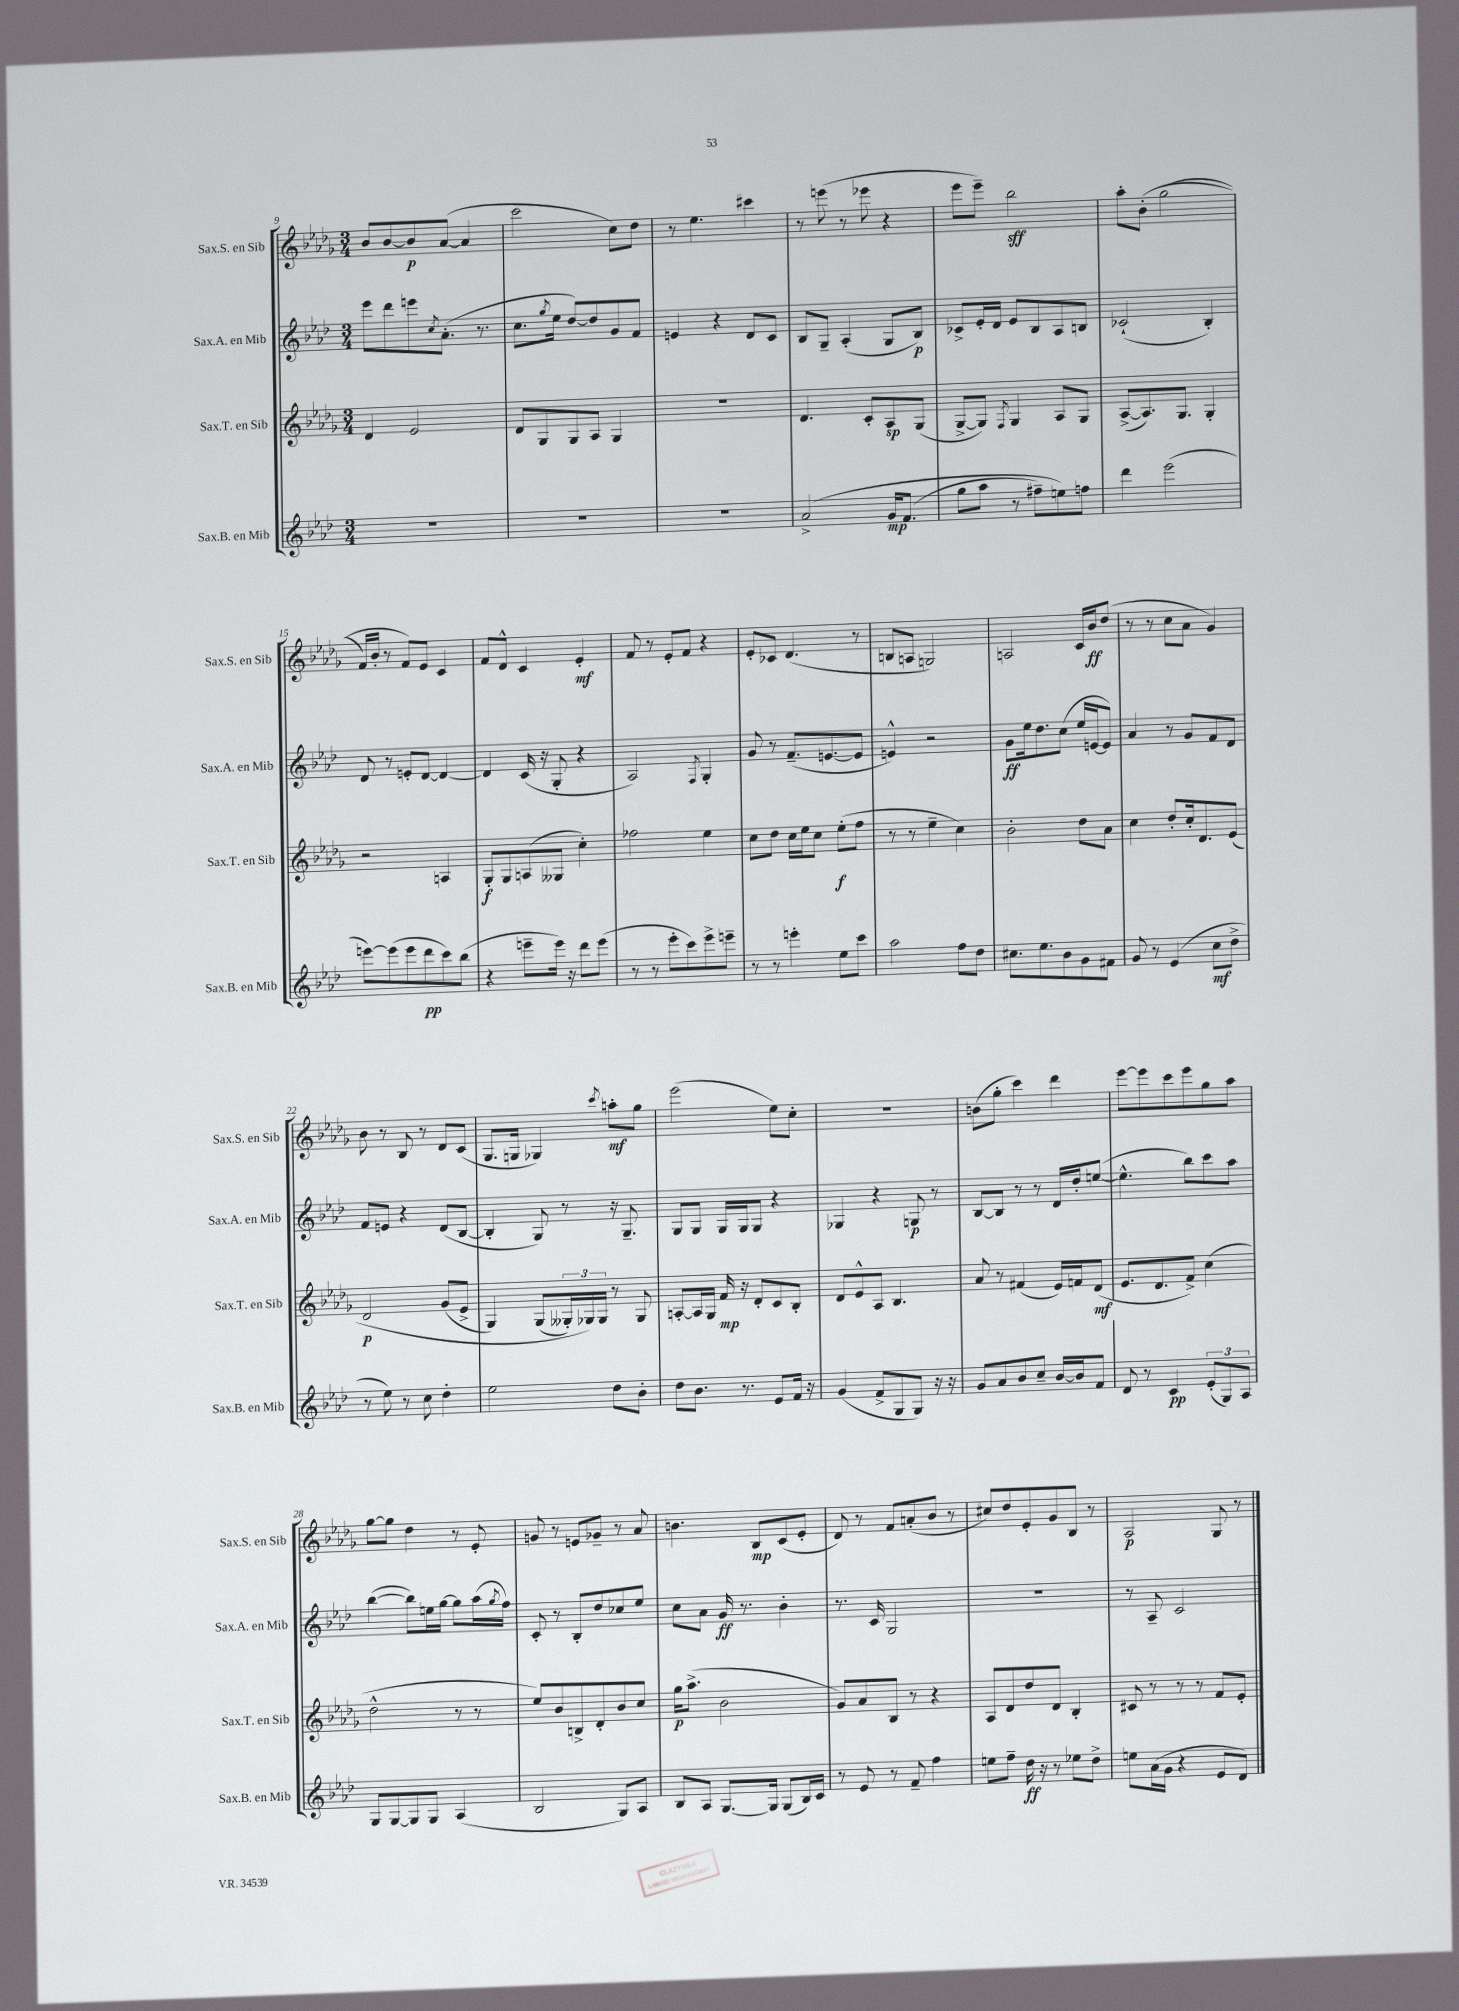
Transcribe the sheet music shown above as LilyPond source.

<<
\new StaffGroup <<
\new Staff = "s0" \with { instrumentName = "Sax.S. en Sib" shortInstrumentName = "Sax.S. en Sib" } {
    \clef treble \key des \major \numericTimeSignature \time 3/4
    bes'8 bes'8~ bes'8\p aes'8~( aes'4 |
    c'''2 c''8) des''8 |
    r8 ees''4. cis'''4 |
    r8 e'''8( r8 ees'''8 r4 |
    ees'''8 ees'''8--) bes''2\sff |
    aes''8-. bes'8-.\( ges''2( |
    f'16) bes'16-. r8 f'8\) ees'8 c'4 |
    f'8 des'8-^ c'4 ees'4-.\mf |
    f'8 r8 ees'8-. f'8 r4 |
    ees'8-. ces'8 des'4.( r8 |
    b8 a8 g2) |
    a2 c'16 bes'16\ff des''8( |
    r8 r8 c''8 aes'8 ges'4) |
    bes'8 r8 bes8 r8 des'8 c'8( |
    ges8. g16 ges4) \acciaccatura { c'''8 } a''8-.\mf ges''8 |
    ees'''2( ees''8) c''8-. |
    R2. |
    b'8( ges''8-. c'''4) des'''4 |
    ees'''8~ ees'''8 c'''8 ees'''8 ges''8 aes''8 |
    ges''8~ ges''8 des''4 r8 ees'8-. |
    g'8 r8 e'8 ges'8-- r8 aes'8 |
    b'4. bes8\mp c'8( ees'8-. |
    des'8) r8 f'8 a'8-.( bes'8 r8 |
    cis''8) des''8 ees'8-. ges'8 bes8 r8 |
    aes2\p ges8 r8 \bar "|." |
}
\new Staff = "s1" \with { instrumentName = "Sax.A. en Mib" shortInstrumentName = "Sax.A. en Mib" } {
    \clef treble \key aes \major \numericTimeSignature \time 3/4
    ees'''8 des'''8 e'''8 \acciaccatura { c''8 } aes'8.-.( r8. |
    c''8. \acciaccatura { g''8 } ees''16 des''8~) des''8 g'8 f'8 |
    e'4 r4 des'8 c'8 |
    bes8 g8-- aes4-.( g8 bes8\p) |
    ces'8-> ees'16-. des'16 ees'8 bes8 aes8 b8 |
    ces'2-!( bes4-.) |
    des'8 r8 e'8-. des'8~ des'4~ |
    des'4 c'16( r16 g8-. r4 |
    aes2) \acciaccatura { f8 } g4-. |
    g'8 r8 f'8.--( e'8.~ e'8 |
    e'4-^) r2 |
    g'8\ff ees''16 des''8. c''8( ees''16 e'16~ e'8) |
    aes'4 r8 g'8 f'8 des'8 |
    f'8 e'8 r4 des'8( bes8~ |
    bes4-. g8) r8 r16 g8.-- |
    g8 g8 g16 g16 g8 r4 |
    ges4 r4 g8\p r8 |
    bes8~ bes8 r8 r8 des'16 des''16-. e''8~( |
    e''4.-^ bes''8) c'''8 aes''8 |
    bes''4~( bes''8) e''16 g''16~ g''8 aes''16( \acciaccatura { g''8 } f''16) |
    c'8-. r8 bes8-. des''8 ces''8 ees''8 |
    c''8 aes'8 g'16\ff r8. bes'4-. |
    r8. c'16 g2 |
    R2. |
    r8 aes8-- c'2 \bar "|." |
}
\new Staff = "s2" \with { instrumentName = "Sax.T. en Sib" shortInstrumentName = "Sax.T. en Sib" } {
    \clef treble \key des \major \numericTimeSignature \time 3/4
    des'4 ees'2 |
    des'8 ges8 ges8 aes8 ges4 |
    R2. |
    des'4. c'8-. aes8\sp ges8( |
    ges8~-> ges8) \acciaccatura { f8 } ges4 aes8 ges8 |
    aes8~->( aes8.) ges8. ges4-. |
    r2 a4 |
    ges8-.\f ges8 a8( geses8 c''4-.) |
    fes''2 ees''4 |
    c''8 des''8 c''16 ees''16 c''8 ees''8-.\f( f''8 |
    r8 r8 ees''4-- c''4) |
    bes'2-. des''8 aes'8 |
    c''4 des''8-. c''16-. des'8. ees'8\( |
    des'2\p ges'8( ees'8-> |
    ges4) ges8( \tuplet 3/2 { geses16-.) ges16\) ges16 } r8 ges8 |
    a8~-. a16 ges16 f'16\mp r16 des'8-. c'8 bes8-. |
    des'8 ees'8-^ aes8 bes4. |
    aes'8 r8 fis'4( ees'16) f'16 des'8\mf( |
    ees'8. des'8. f'8->) c''4( |
    des''2-^ r8 r8 |
    ees''8) bes'8 b8-> des'8-. bes'8 c''8 |
    ges''16\p aes''8.->( bes'2 |
    ges'8) aes'8 bes8 r8 r4 |
    aes8 des'8 des''8 des'8 bes4-. |
    cis'8 r8 r8 r8 f'8 ees'8-. \bar "|." |
}
\new Staff = "s3" \with { instrumentName = "Sax.B. en Mib" shortInstrumentName = "Sax.B. en Mib" } {
    \clef treble \key aes \major \numericTimeSignature \time 3/4
    R2. |
    R2. |
    R2. |
    aes'2->\( g'16\mp f'8.( |
    g''8 aes''8 r8 fis''8--) e''8\) f''8 |
    des'''4 ees'''2( |
    e'''8~) e'''8( e'''8 des'''8\pp c'''8) bes''8( |
    r4 e'''8-- e'''16) r16 des'''8 e'''8( |
    r8 r8 ees'''8-. c'''8) ees'''8-> e'''8-- |
    r8 r8 e'''4-. ees''8 c'''8 |
    aes''2 f''8 des''8 |
    cis''8. ees''8. bes'8 g'8 fis'8 |
    g'8 r8 ees'4( c''8\mf des''8-> |
    r8 ees''8) r8 c''8 des''4-. |
    ees''2 des''8 bes'8-. |
    des''8 bes'8. r8. ees'8 f'16 r16 |
    g'4( f'8-> g8 g8) r16 r16 |
    g'8 aes'8 bes'8 c''8-- bes'16~ bes'16 f'8 |
    des'8 r8 c'4\pp \tuplet 3/2 { ees'8-.( g8) aes8 } |
    g8 g8~ g8 g8 aes4( |
    bes2 g8) aes8 |
    bes8 aes8 g8.~ g16 g8( bes16) c'16 |
    r8 ees'8 r8 f'8-- f''4 |
    e''8 f''8-- des''16\ff r16 r8 ees''8 des''8-> |
    e''8 aes'16( g'16 r4 ees'8 des'8) \bar "|." |
}
>>
>>
\layout { \context { \Score currentBarNumber = #9 } }
